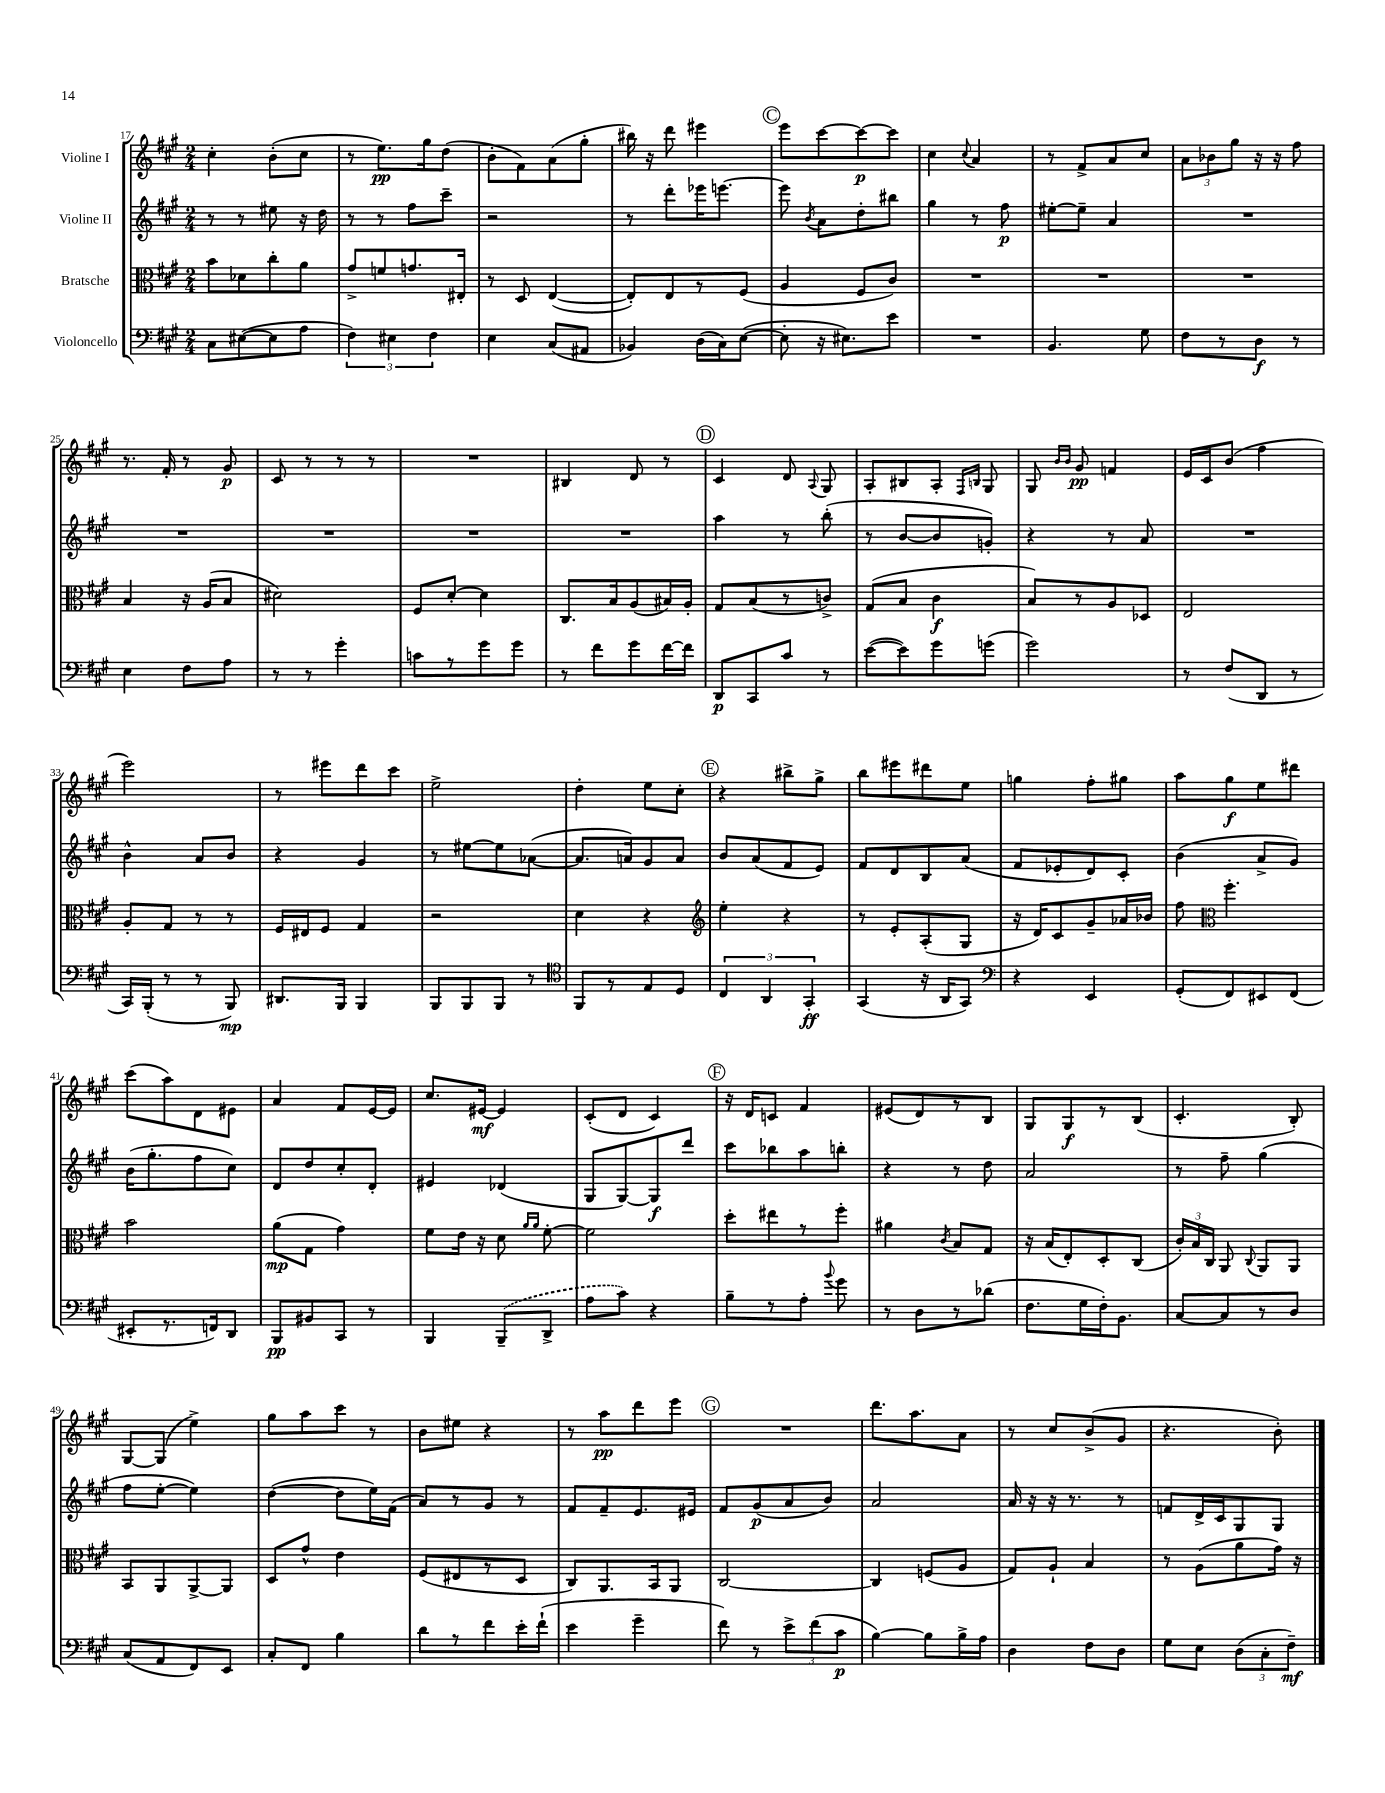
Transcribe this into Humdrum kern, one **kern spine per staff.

**kern	**kern	**kern	**kern
*staff4	*staff3	*staff2	*staff1
*clefF4	*clefC3	*clefG2	*clefG2
*k[f#c#g#]	*k[f#c#g#]	*k[f#c#g#]	*k[f#c#g#]
*M2/4	*M2/4	*M2/4	*M2/4
8C#	8b	8r	4cc#'
([8E#	8d-	8r	.
8E#]	8cc#'	8ee#	(8b'
8A	8a	16r	8cc#
.	.	16dd	.
=	=	=	=
6F#)	8g#^	8r	8r
.	8f	8r	8.ee)
6E#	.	.	.
.	8.g	8ff#	.
.	.	.	16gg#
6F#	.	.	.
.	.	8ccc#~	(8dd
.	16E#'	.	.
=	=	=	=
4E	8r	2r	8b'
.	8D	.	8f#)
(8C#	([4E	.	(8a
8AA#	.	.	8gg#'
=	=	=	=
4BB-)	8E'])	8r	16bb#)
.	.	.	16r
.	8E	8ddd'	8ddd
(16D	8r	16eee-	4eee#
16C#)	.	[8.eee	.
([8E	(8F#	.	.
=	=	=	=
8E']	4A	8eee]	8eee
.	.	8qb	.
16r	.	8a	[8ccc#
8.E#)	.	.	.
.	8F#	8dd'	8ccc#_
8e	8c#)	8bb#	8ccc#]
=	=	=	=
2r	2r	4gg#	4cc#
.	.	.	8qqcc#
.	.	8r	4a
.	.	8ff#	.
=	=	=	=
4.BB	2r	[8ee#'	8r
.	.	8ee#~]	8f#^
.	.	4a	8a
8G#	.	.	8cc#
=	=	=	=
8F#	2r	2r	12a
.	.	.	12b-
8r	.	.	.
.	.	.	12gg#
8D	.	.	16r
.	.	.	16r
8r	.	.	8ff#
=	=	=	=
4E	4B	2r	8.r
.	.	.	16f#'
8F#	16r	.	8r
.	(16A	.	.
8A	8B	.	8g#
=	=	=	=
8r	2d#)	2r	8c#
8r	.	.	8r
4g#'	.	.	8r
.	.	.	8r
=	=	=	=
8c	8F#	2r	2r
8r	[8d'	.	.
8g#	4d]	.	.
8g#	.	.	.
=	=	=	=
8r	8.C#	2r	4B#
8f#	.	.	.
.	16B	.	.
8g#	(8A	.	8d
[16f#	16B#)	.	8r
16f#]	16A'	.	.
=	=	=	=
8DD	8G#	4aa	4c#
8CC#	(8B	.	.
8c#	8r	8r	8d
.	.	.	8qqA
8r	8c^)	(8bb'	8G#
=	=	=	=
([8e	(8G#	8r	8A'
8e])	8B	[8b	8B#
8g#	4c#	8b]	8A'
.	.	.	16qqF#
.	.	.	16qqB
(8g	.	8g')	8G#
=	=	=	=
2g#)	8B)	4r	8G#
.	.	.	16qqb
.	.	.	16qqb
.	8r	.	8g#
.	8A	8r	4f
.	8D-	8a	.
=	=	=	=
8r	2E	2r	16e
.	.	.	16c#
(8F#	.	.	(8b
8DD	.	.	4ff#
8r	.	.	.
=	=	=	=
16CC#)	8A'	4b^^	2eee)
(16BBB'	.	.	.
8r	8G#	.	.
8r	8r	8a	.
8BBB)	8r	8b	.
=	=	=	=
8.DD#	16F#	4r	8r
.	16E#	.	.
.	8F#	.	8eee#
16BBB	.	.	.
4BBB	4G#	4g#	8ddd
.	.	.	8ccc#
=	=	=	=
8BBB	2r	8r	2ee^
8BBB	.	[8ee#	.
8BBB	.	8ee#]	.
8r	.	([8a-	.
=	=	=	=
*clefC4	*	*	*
8FF#	4d	8.a-]	4dd'
8r	.	.	.
.	.	16a)	.
8E	4r	8g#	8ee
8D	.	8a	8cc#'
=	=	=	=
*	*clefG2	*	*
6C#	4ee'	8b	4r
.	.	(8a	.
6AA	.	.	.
.	4r	8f#	8bb#^
6GG#'	.	.	.
.	.	8e)	8gg#^
=	=	=	=
(4GG#	8r	8f#	8bb
.	8e'	8d	8eee#
16r	(8A'	8B	8ddd#
16AA	.	.	.
8GG#)	8G#	(8a	8ee
=	=	=	=
*clefF4	*	*	*
4r	16r	8f#	4gg
.	16d)	.	.
.	8c#	8e-'	.
4EE	8g#~	8d)	8ff#'
.	16a-	8c#'	8gg#
.	16b-	.	.
=	=	=	=
(8GG#'	8ff#	(4b	8aa
*	*clefC3	*	*
8FF#)	4.ff#'	.	8gg#
8EE#	.	8a^	8ee
(8FF#	.	8g#)	8ddd#
=	=	=	=
8EE#'	2b	(16b	(8ccc#
.	.	8.gg#'	.
8.r	.	.	8aa)
.	.	8ff#	8d
16FF)	.	.	.
8DD	.	8cc#)	8e#
=	=	=	=
8BBB	(8a	8d	4a
8BB#	8G#	8dd	.
8CC#	4g#)	8cc#'	8f#
8r	.	8d'	[16e
.	.	.	16e]
=	=	=	=
4BBB	8f#	4e#	8.cc#
.	16e	.	.
.	16r	.	[16e#
(8BBB~	8d	(4d-	4e#]
.	16qqa	.	.
.	16qqa	.	.
8DD^	[8f#'	.	.
=	=	=	=
8A	2f#]	8G#	(8c#'
8c#)	.	[8G#)	8d
4r	.	8G#]	4c#)
.	.	8ddd	.
=	=	=	=
8B~	8dd'	8ccc#	16r
.	.	.	16d
8r	8ee#	8bb-	8c
8A'	8r	8aa	4f#
8qqb	.	.	.
8g#	8ff#'	8bb'	.
=	=	=	=
8r	4a#	4r	(8e#
8D	.	.	8d)
.	8qc#	.	.
8r	8B	8r	8r
(8d-	8G#	8dd	8B
=	=	=	=
8.F#	16r	2a	8G#
.	(16B	.	.
.	8E')	.	8G#
16G#	.	.	.
16F#')	8D'	.	8r
8.BB	.	.	.
.	(8C#	.	(8B
=	=	=	=
[8C#	24c#')	8r	4.c#'
.	24B	.	.
.	24C#	.	.
8C#]	8AA	8ff#~	.
.	8qqC#	.	.
8r	8AA	(4gg#	.
8D	8AA	.	8B')
=	=	=	=
(8C#	8BB	8ff#	[8G#
8AA	8AA	[8ee'	(8G#]
8FF#)	[8AA^	4ee])	4ee^)
8EE	8AA]	.	.
=	=	=	=
8C#'	8D	([4dd	8gg#
8FF#	8g#^^	.	8aa
4B	4e	8dd]	8ccc#
.	.	16ee)	8r
.	.	(16f#	.
=	=	=	=
8d	(8F#	8a)	8b
8r	8E#	8r	8ee#
8f#	8r	8g#	4r
16e'	8D	8r	.
(16f#`	.	.	.
=	=	=	=
4e	8C#)	8f#	8r
.	8.AA	8f#~	8aa
4g#~	.	8.e	8ddd
.	16BB	.	.
.	8AA	.	8eee
.	.	16e#	.
=	=	=	=
8f#)	[2C#	8f#	2r
8r	.	(8g#	.
12e^	.	8a	.
(12f#	.	.	.
.	.	8b)	.
12c#	.	.	.
=	=	=	=
[4B)	4C#]	2a	8.ddd
.	.	.	8.aa
8B]	(8F	.	.
16B^	8A	.	8a
16A	.	.	.
=	=	=	=
4D	8G#)	16a	8r
.	.	16r	.
.	8A`	16r	8cc#
.	.	8.r	.
8F#	4B	.	(8b^
8D	.	8r	8g#
=	=	=	=
8G#	8r	8f	4.r
8E	(8A	16d^	.
.	.	16c#	.
(12D	8a	8G#	.
12C#'	.	.	.
.	16g#)	8G#	8b')
12F#~)	.	.	.
.	16r	.	.
==	==	==	==
*-	*-	*-	*-
